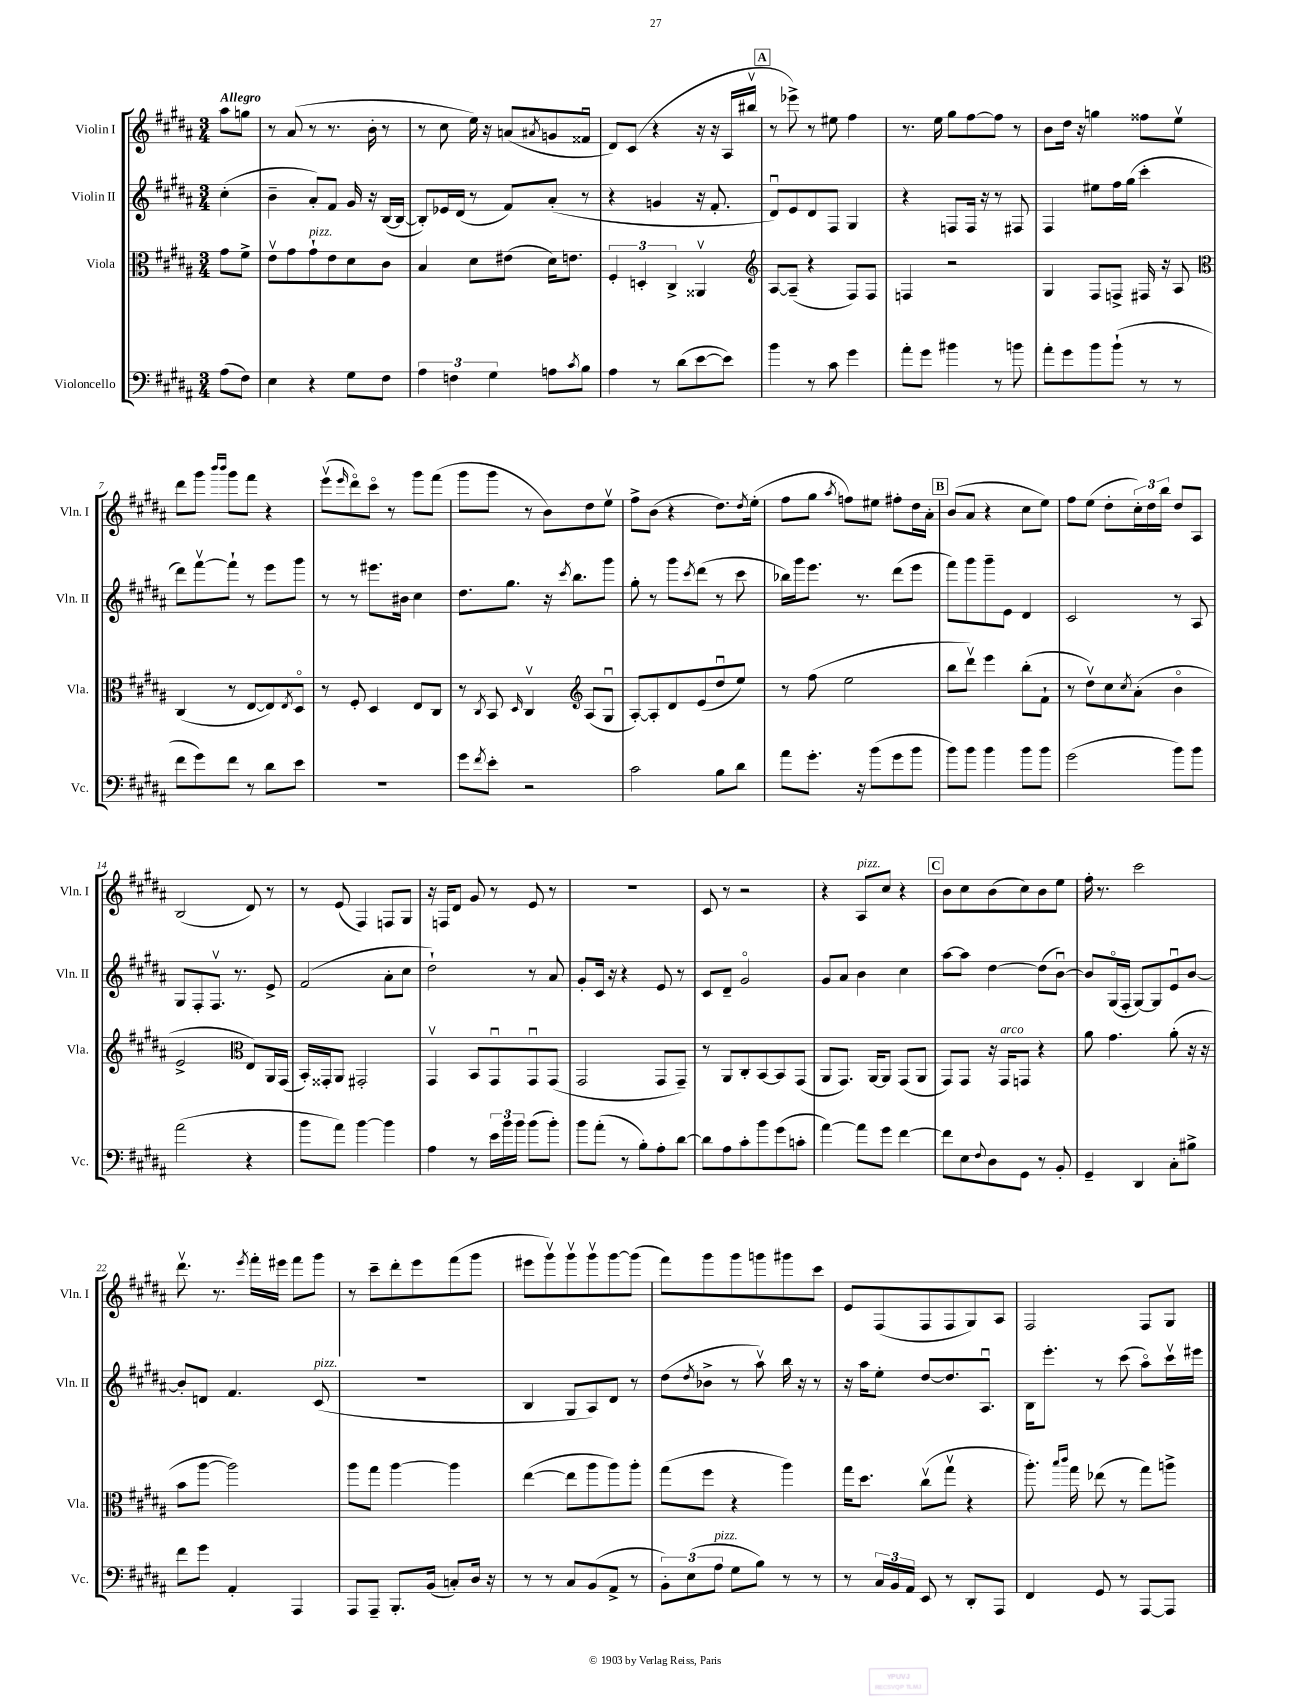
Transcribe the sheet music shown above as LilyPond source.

<<
\new StaffGroup <<
\new Staff = "s0" \with { instrumentName = "Violin I" shortInstrumentName = "Vln. I" } {
    \clef treble \key b \major \numericTimeSignature \time 3/4 \partial 4 \tempo "Allegro"
    ais''8 g''8 |
    r8 ais'8( r8 r8. b'16-. r8 |
    r8 cis''8 e''16) r16 a'8( \acciaccatura { ais'8 } g'8 fisis'8\downbow |
    dis'8) cis'8( r4 r16 r16 ais16 bis''16\upbow |
    \mark \markup { \box "A" } r8 ees'''8->) r8 eis''8 fis''4 |
    r8. e''16 gis''8 fis''8~ fis''8 r8 |
    b'8 dis''16 r16 g''4 fisis''8 e''8\upbow |
    dis'''8 gis'''8 \grace { b'''16 b'''16 } gis'''8 fis'''8 r4 |
    e'''8\upbow( \grace { e'''16 } dis'''8\flageolet) cis'''8\flageolet r8 gis'''8 fis'''8( |
    gis'''8 gis'''8 r8 b'8) dis''8 e''8\upbow |
    fis''8-> b'8( r4 dis''8.) \acciaccatura { dis''8 } e''16-.( |
    fis''8 gis''8 \acciaccatura { ais''8 } f''8) eis''8 fis''8-. dis''16 ais'16-. |
    \mark \markup { \box "B" } b'8( ais'8 r4 cis''8 e''8) |
    fis''8 e''8( dis''8-. \tuplet 3/2 { cis''16-.) dis''16 b''16 } dis''8 ais8 |
    b2( dis'8) r8 |
    r8 e'8( fis4) f8 gis8 |
    r16 f16 dis'8 gis'8 r8 e'8 r8 |
    r2. |
    cis'8 r8 r2 |
    r4 ais8^\markup { \italic "pizz." } cis''8 r4 |
    \mark \markup { \box "C" } b'8 cis''8 b'8( cis''8) b'8 e''8 |
    fis''16-. r8. cis'''2 |
    dis'''8.\upbow r8. \acciaccatura { e'''8 } fis'''16-. eis'''16 fis'''8 gis'''8 |
    r8 cis'''8-- dis'''8-. e'''8 fis'''8( gis'''8 |
    eis'''8 gis'''8\upbow) gis'''8\upbow gis'''8\upbow gis'''8~ gis'''8( |
    fis'''8) gis'''8 gis'''8 g'''8 gis'''8 cis'''8 |
    e'8 fis8( fis8 fis8 gis8) ais8 |
    fis2 fis8 gis8 \bar "|." |
}
\new Staff = "s1" \with { instrumentName = "Violin II" shortInstrumentName = "Vln. II" } {
    \clef treble \key b \major \numericTimeSignature \time 3/4 \partial 4
    cis''4-.( |
    b'4-- ais'8-.) fis'8 gis'16 r16 b16~( b16~ |
    b8-.) ees'16 dis'16( r8 fis'8) ais'8-.( r8 |
    r4 g'4 r16 fis'8.-. |
    \mark \markup { \box "A" } dis'8\downbow) e'8 dis'8 fis8 gis4 |
    r4 f8 f16 r16 r8 fis8 |
    fis4 eis''8 fis''16 gis''16( cis'''4-. |
    dis'''8) fis'''8~\upbow fis'''8-! r8 e'''8 gis'''8 |
    r8 r8 eis'''8. bis'16 cis''4 |
    dis''8. gis''8. r16 \acciaccatura { cis'''8 } b''8. gis'''8 |
    gis''8-. r8 gis'''8 \acciaccatura { cis'''8 } dis'''8( r8 cis'''8 |
    bes''16) gis'''16 e'''8. r8. dis'''8( e'''8 |
    \mark \markup { \box "B" } fis'''8) gis'''8 gis'''8-- e'8 dis'4 |
    cis'2 r8 ais8 |
    gis8 fis8-. fis8.\upbow r8. e'8-> |
    fis'2( ais'8-. cis''8 |
    dis''2-!) r8 ais'8 |
    gis'8-. cis'16 r16 r4 e'8 r8 |
    cis'8 dis'8-- gis'2\flageolet |
    gis'8 ais'8 b'4 cis''4 |
    \mark \markup { \box "C" } ais''8~ ais''8 dis''4~ dis''8( b'8~\downbow) |
    b'8 gis16\flageolet( fis16-. gis8~) gis8 e'8\downbow b'8~ |
    b'8-. d'8 fis'4. cis'8^\markup { \italic "pizz." }( |
    R2. |
    b4 gis8 ais8) dis'8 r8 |
    dis''8( \acciaccatura { dis''8 } bes'8-> r8 ais''8\upbow) b''16 r16 r8 |
    r16 ais''16 e''8-. dis''8~ dis''8. ais8.\downbow |
    b16 e'''8.-. r8 cis'''8( ais''8\flageolet) cis'''16\upbow eis'''16 \bar "|." |
}
\new Staff = "s2" \with { instrumentName = "Viola" shortInstrumentName = "Vla." } {
    \clef alto \key b \major \numericTimeSignature \time 3/4 \partial 4
    gis'8 fis'8-> |
    e'8\upbow gis'8 gis'8-!^\markup { \italic "pizz." } e'8 dis'8 cis'8 |
    b4 dis'8 eis'8( dis'16) e'8. |
    \tuplet 3/2 { fis4-. d4-. cis4-> } aisis,4\upbow |
    \mark \markup { \box "A" } \clef treble ais8~ ais8--( r4 fis8) fis8 |
    f4 r2 |
    gis4 fis8 f8-> fis16 r16 ais8 |
    \clef alto cis4( r8 e8~ e8) \acciaccatura { e8 } dis8\flageolet |
    r8 fis8-. dis4 e8 cis8 |
    r8 \acciaccatura { cis8 } b,8 \grace { dis16 } cis4\upbow \clef treble ais8( gis8\downbow |
    ais8~-.) ais8-. dis'8 e'8( dis''8\downbow e''8) |
    r8 fis''8( e''2 |
    \mark \markup { \box "B" } b''8 dis'''8\upbow) e'''4 b''8-.( fis'8-! |
    r8 dis''8\upbow) cis''8 \acciaccatura { cis''8 } ais'8-.( b'4\flageolet |
    e'2-> \clef alto e8) ais,16 gis,16( |
    b,16-.) gisis,16-. ais,8 gis,2-. |
    gis,4\upbow b,8 gis,8\downbow gis,8\downbow gis,8( |
    gis,2 gis,8 gis,8--) |
    r8 ais,8 cis8-. b,8~ b,8 gis,8( |
    ais,8 gis,8.) ais,16~ ais,8 gis,8( ais,8 |
    \mark \markup { \box "C" } gis,8) gis,8 r16 gis,16^\markup { \italic "arco" } g,8 r4 |
    ais'8 gis'4. ais'8-.( r16 r16 |
    b'8 ais''8~ ais''2) |
    ais''8 gis''8 ais''4~ ais''4 |
    e''4~( e''8 ais''8 ais''8) ais''8-. |
    gis''8( fis''8 r4 ais''4) |
    gis''16 dis''8. cis''8\upbow( gis''8\upbow r4 |
    ais''8.-.) \grace { b''16 cis'''16 } gis''16 ees''8( r8 gis''8) a''8-> \bar "|." |
}
\new Staff = "s3" \with { instrumentName = "Violoncello" shortInstrumentName = "Vc." } {
    \clef bass \key b \major \numericTimeSignature \time 3/4 \partial 4
    ais8( fis8) |
    e4 r4 gis8 fis8 |
    \tuplet 3/2 { ais4 f4 gis4 } a8 \acciaccatura { cis'8 } b8 |
    ais4 r8 dis'8( e'8~ e'8) |
    \mark \markup { \box "A" } b'4 r8 cis'8 gis'4 |
    ais'8-. gis'8 bis'4 r8 b'8 |
    ais'8-. gis'8 b'8 b'8-!( r8 r8 |
    fis'8 gis'8) fis'8 r8 dis'8 e'8 |
    R2. |
    gis'8 \acciaccatura { fis'8 } e'8-. r2 |
    cis'2 b8 dis'8 |
    ais'8 gis'8.-. r16 b'8( gis'8 b'8 |
    \mark \markup { \box "B" } b'8) b'8 b'4 b'8 b'8 |
    gis'2( b'8) b'8 |
    ais'2( r4 |
    b'8 ais'8) b'4~ b'4 |
    ais4 r8 \tuplet 3/2 { e'16 b'16 b'16 } b'8( b'8-.) |
    b'8 ais'8-.( r8 b8-.) ais8-. dis'8~ |
    dis'8 ais8 cis'8-. b'8 gis'8( c'8-. |
    ais'4~) ais'8 gis'8 fis'4~ |
    \mark \markup { \box "C" } fis'8 e8 \appoggiatura { fis8 } dis8 gis,8 r8 b,8-. |
    gis,4-- dis,4 cis8-. bis8-> |
    fis'8 gis'8 ais,4-. ais,,4 |
    ais,,8 ais,,8-- b,,8.-. b,16( c8-.) dis16 r16 |
    r8 r8 cis8 b,8( ais,8-> r8 |
    \tuplet 3/2 { b,8-.) e8( ais8^\markup { \italic "pizz." } } gis8 b8) r8 r8 |
    r8 \tuplet 3/2 { cis16 b,16 ais,16 } e,8 r8 dis,8-. ais,,8 |
    fis,4 gis,8 r8 ais,,8~ ais,,8 \bar "|." |
}
>>
>>
